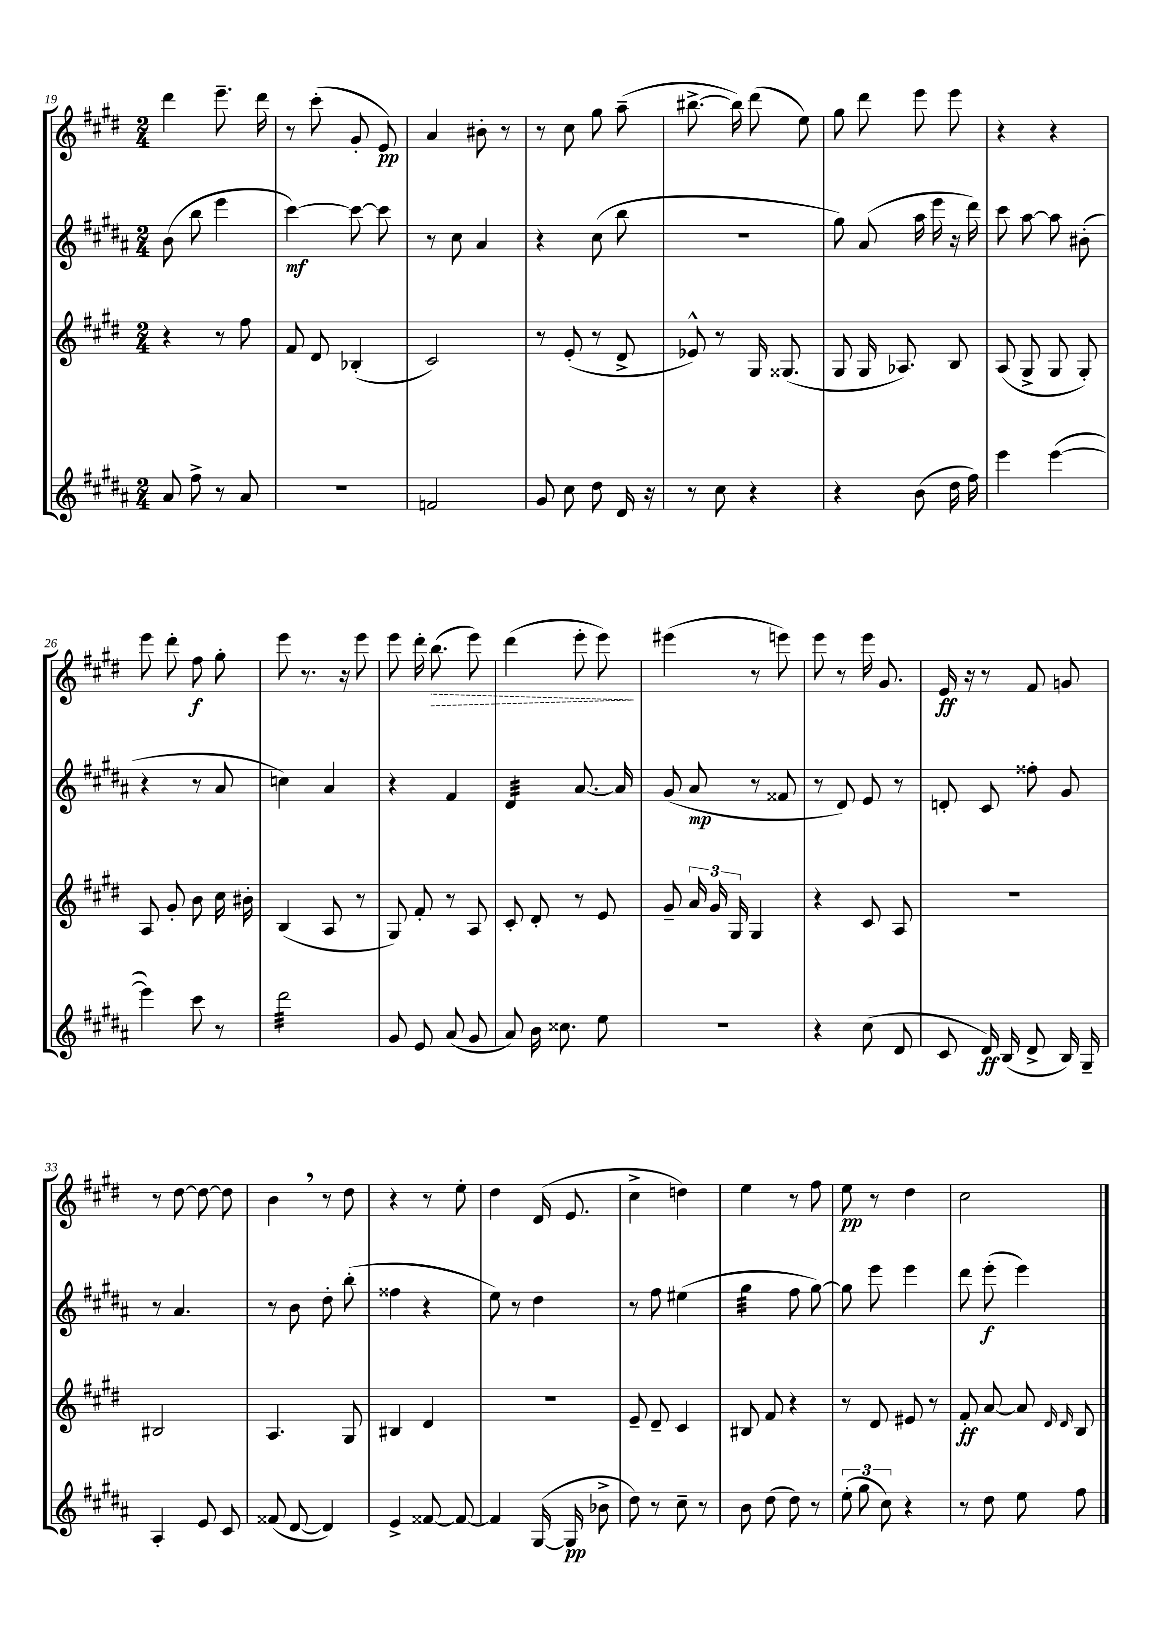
<<
\new StaffGroup <<
\new Staff = "s0" {
    \clef treble \key e \major \numericTimeSignature \time 2/4
    \autoBeamOff dis'''4 e'''8.-- dis'''16 |
    r8 cis'''8-.( gis'8-. e'8\pp) |
    a'4 bis'8-. r8 |
    r8 cis''8 gis''8 a''8--( |
    bis''8.~-> bis''16) dis'''8( e''8) |
    gis''8 dis'''8 e'''8 e'''8 |
    r4 r4 |
    e'''8 dis'''8-. fis''8\f gis''8-. |
    e'''8 r8. r16 e'''8 |
    e'''8 dis'''16-. \once \override Hairpin.style = #'dashed-line b''8.\>( e'''8) |
    dis'''4( e'''8-. e'''8\!) |
    eis'''4( r8 e'''8) |
    e'''8 r8 e'''16 gis'8. |
    e'16\ff r16 r8 fis'8 g'8 |
    r8 dis''8~ dis''8~ dis''8 |
    b'4 \breathe r8 dis''8 |
    r4 r8 e''8-. |
    dis''4 dis'16( e'8. |
    cis''4-> d''4) |
    e''4 r8 fis''8 |
    e''8\pp r8 dis''4 |
    cis''2 \bar "|." |
}
\new Staff = "s1" {
    \clef treble \key b \major \numericTimeSignature \time 2/4
    \autoBeamOff b'8( b''8 e'''4 |
    cis'''4~\mf) cis'''8~ cis'''8 |
    r8 cis''8 ais'4 |
    r4 cis''8( b''8 |
    R2 |
    gis''8) ais'8( ais''16 e'''16 r16 dis'''16) |
    cis'''8 ais''8~ ais''8 bis'8-.( |
    r4 r8 ais'8 |
    c''4) ais'4 |
    r4 fis'4 |
    dis'4:32 ais'8.~ ais'16 |
    gis'8( ais'8\mp r8 fisis'8 |
    r8 dis'8) e'8 r8 |
    d'8-. cis'8 fisis''8-. gis'8 |
    r8 ais'4. |
    r8 b'8 dis''8-. b''8-.( |
    fisis''4 r4 |
    e''8) r8 dis''4 |
    r8 fis''8 eis''4( |
    gis''4:32 fis''8 gis''8~) |
    gis''8 e'''8 e'''4 |
    dis'''8 e'''8-.\f( e'''4) \bar "|." |
}
\new Staff = "s2" {
    \clef treble \key e \major \numericTimeSignature \time 2/4
    \autoBeamOff r4 r8 fis''8 |
    fis'8 dis'8 bes4-.( |
    cis'2) |
    r8 e'8-.( r8 dis'8-> |
    ees'8-^) r8 gis16 gisis8.( |
    gis8 gis16 aes8.) b8 |
    a8( gis8-> gis8 gis8-.) |
    a8 gis'8-. b'8 cis''16 bis'16-. |
    b4( a8 r8 |
    gis8) fis'8-. r8 a8 |
    cis'8-. dis'8-. r8 e'8 |
    gis'8-- \tuplet 3/2 { a'16 gis'16 gis16 } gis4 |
    r4 cis'8 a8 |
    r2 |
    bis2 |
    a4. gis8 |
    bis4 dis'4 |
    R2 |
    e'8-- dis'8-- cis'4 |
    bis8 fis'8 r4 |
    r8 dis'8 eis'8 r8 |
    fis'8-.\ff a'8~ a'8 \grace { dis'16 dis'16 } b8 \bar "|." |
}
\new Staff = "s3" {
    \clef treble \key b \major \numericTimeSignature \time 2/4
    \autoBeamOff ais'8 fis''8-> r8 ais'8 |
    R2 |
    f'2 |
    gis'8 cis''8 dis''8 dis'16 r16 |
    r8 cis''8 r4 |
    r4 b'8( dis''16 fis''16) |
    e'''4 e'''4~( |
    e'''4) cis'''8 r8 |
    dis'''2:32 |
    gis'8 e'8 ais'8( gis'8 |
    ais'8) b'16 cisis''8. e''8 |
    r2 |
    r4 cis''8( dis'8 |
    cis'8 dis'16\ff) b16( dis'8-> b16) gis16-- |
    ais4-. e'8 cis'8 |
    fisis'8( dis'8~ dis'4) |
    e'4-> fisis'8~ fisis'8~ |
    fisis'4 gis16~( gis16\pp bes'8-> |
    dis''8) r8 cis''8-- r8 |
    b'8 dis''8( dis''8) r8 |
    \tuplet 3/2 { e''8-.( gis''8 cis''8) } r4 |
    r8 dis''8 e''8 fis''8 \bar "|." |
}
>>
>>
\layout { \context { \Score currentBarNumber = #19 } }
